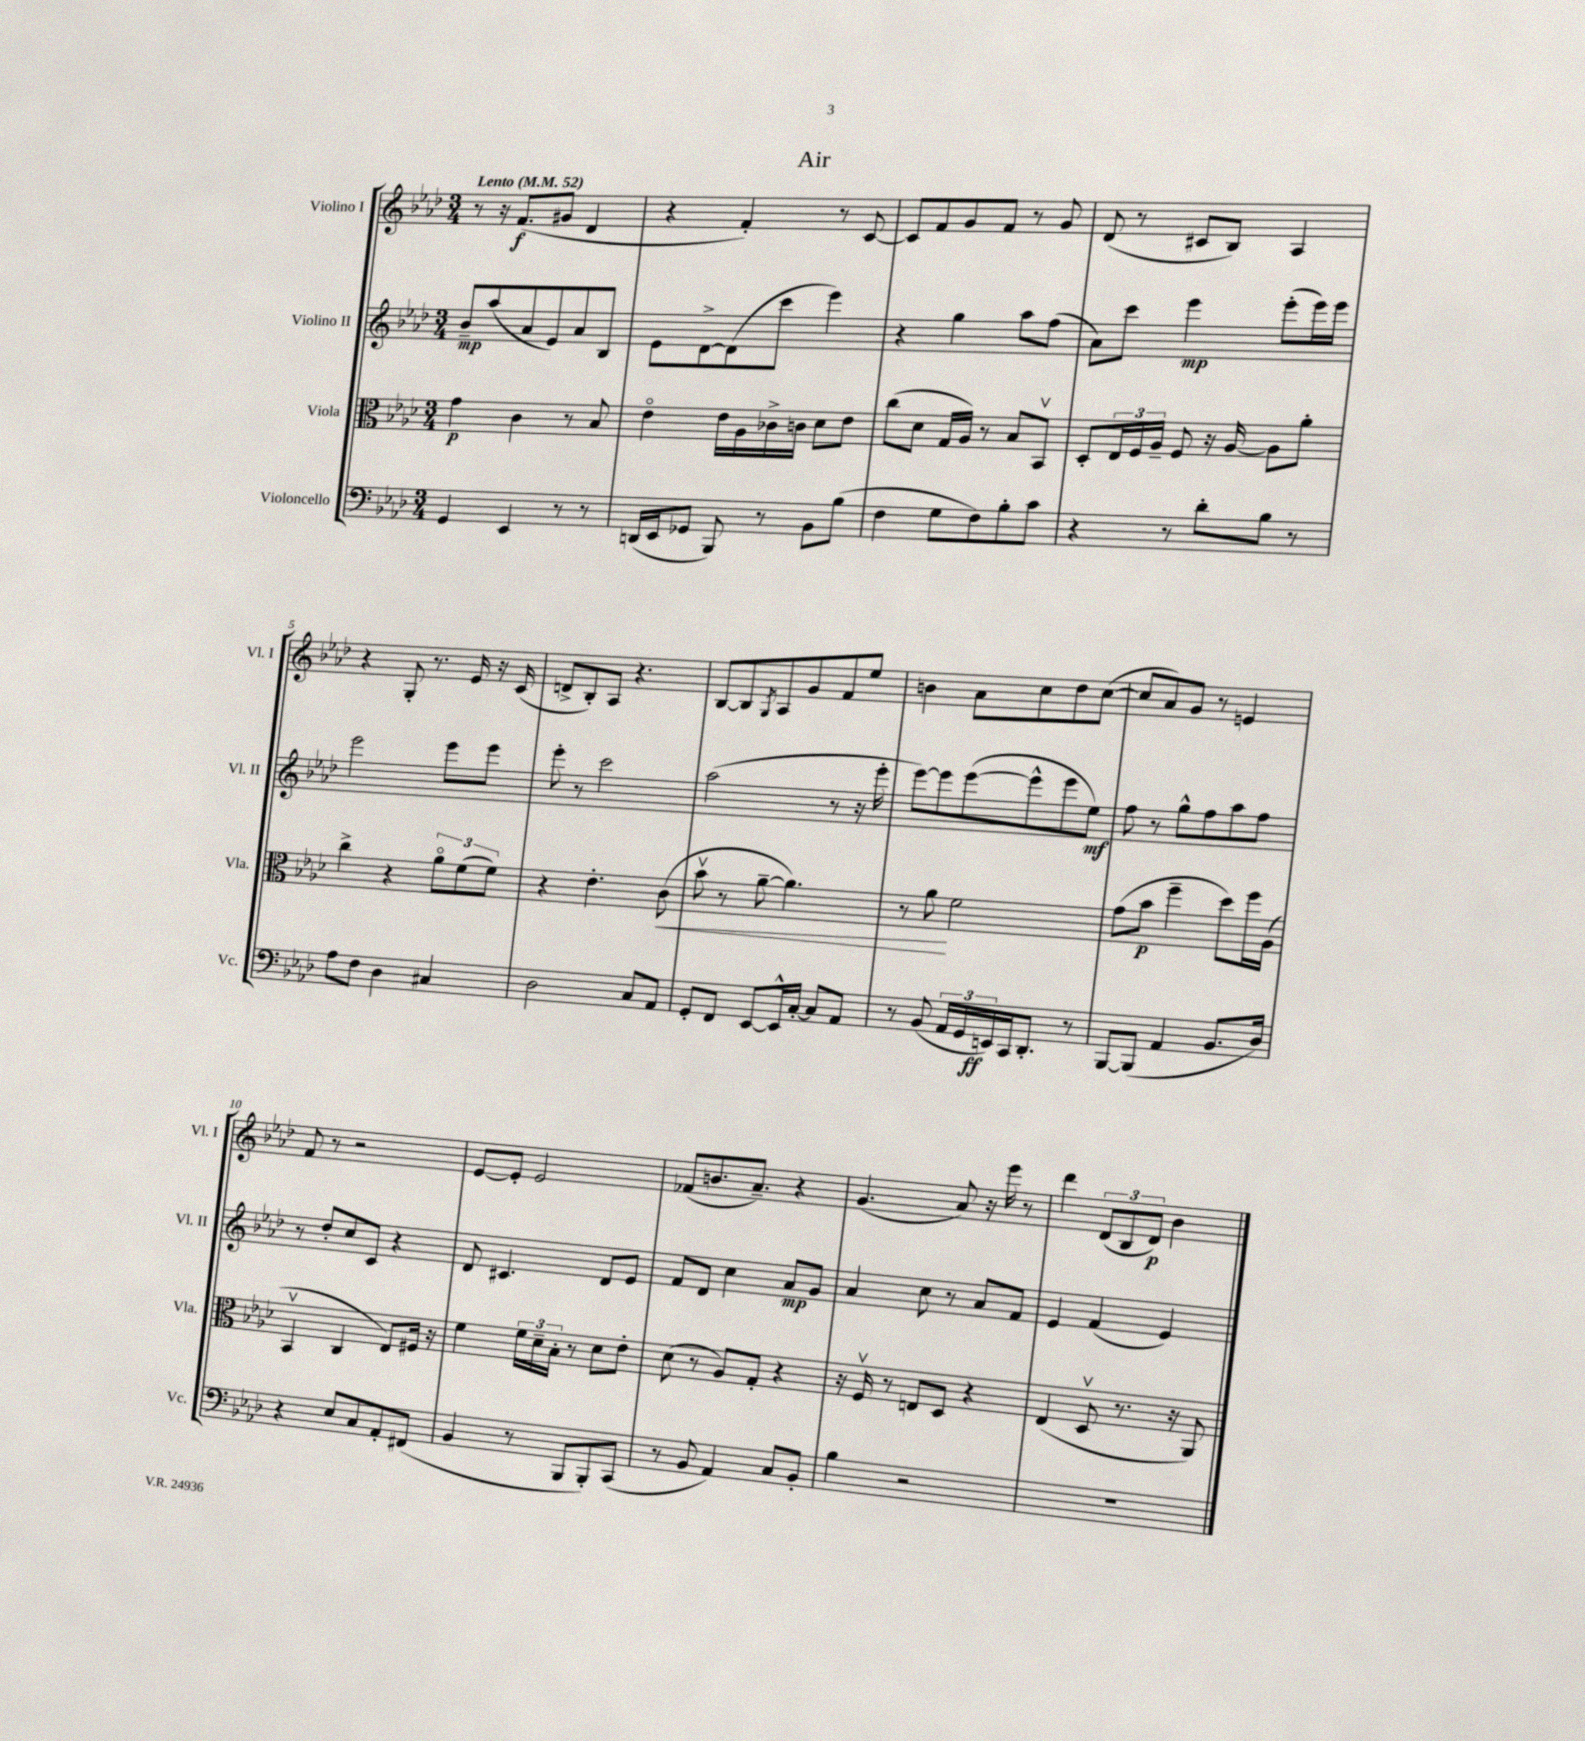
\header { title = "Air" }
<<
\new StaffGroup <<
\new Staff = "s0" \with { instrumentName = "Violino I" shortInstrumentName = "Vl. I" } {
    \clef treble \key aes \major \numericTimeSignature \time 3/4 \tempo "Lento" 4 = 52
    r8 r16 f'8.\f( gis'8 des'4 |
    r4 f'4-.) r8 c'8~ |
    c'8 f'8 g'8 f'8 r8 g'8 |
    des'8( r8 cis'8 bes8) aes4 |
    r4 g8-. r8. ees'16 r16 c'16( |
    d'8-> bes8-.) aes8 r4. |
    bes8~ bes8 \acciaccatura { g8 } aes8 g'8 f'8 ees''8 |
    b'4 aes'8 c''8 des''8 c''8~( |
    c''8 aes'8) g'8 r8 e'4 |
    f'8 r8 r2 |
    ees'8~ ees'8-. ees'2 |
    fes'8( b'8. aes'8.--) r4 |
    g'4.( aes'8) r16 ees'''16 r8 |
    des'''4 \tuplet 3/2 { des'8( bes8 des'8\p) } bes'4 \bar "|." |
}
\new Staff = "s1" \with { instrumentName = "Violino II" shortInstrumentName = "Vl. II" } {
    \clef treble \key aes \major \numericTimeSignature \time 3/4
    bes'8--\mp aes''8( aes'8 ees'8) aes'8 bes8 |
    ees'8 des'8~-> des'8( c'''8 ees'''4) |
    r4 g''4 aes''8 f''8( |
    aes'8) c'''8 ees'''4\mp ees'''8-.( ees'''16) ees'''16 |
    ees'''2 ees'''8 ees'''8 |
    ees'''8-. r8 c'''2 |
    aes''2( r8 r16 ees'''16-. |
    ees'''8~) ees'''8 ees'''8~( ees'''8-^ ees'''8 ees''8\mf) |
    f''8 r8 g''8-^ f''8 aes''8 f''8 |
    r8 des''8-. c''8 c'8 r4 |
    des'8 cis'4. des'8 ees'8 |
    f'8 des'8 c''4 aes'8\mp g'8 |
    aes'4 c''8 r8 aes'8 f'8 |
    ees'4 f'4( ees'4) \bar "|." |
}
\new Staff = "s2" \with { instrumentName = "Viola" shortInstrumentName = "Vla." } {
    \clef alto \key aes \major \numericTimeSignature \time 3/4
    g'4\p c'4 r8 bes8 |
    ees'4\flageolet ees'16 aes16 ces'16-> c'16 des'8 ees'8 |
    c''8( des'8 g16 aes16) r8 bes8 bes,8\upbow |
    des8-. \tuplet 3/2 { ees16 f16 aes16-- } f8 r16 aes16~ aes8 aes'8-. |
    c''4-> r4 \tuplet 3/2 { aes'8\flageolet f'8( f'8) } |
    r4 ees'4.-. c'8\<( |
    bes'8\upbow r8 aes'8~-- aes'4.) |
    r8 aes'8\! f'2 |
    g'8( bes'8\p f''4-- des''8) f''16 aes16( |
    bes,4\upbow c4 ees8) fis16 r16 |
    f'4 \tuplet 3/2 { f'16 des'16-- bes16-. } r8 des'8 ees'8-. |
    des'8( r8 aes8) g8-. r4 |
    r16 f16\upbow r8 e8 des8 r4 |
    ees4( des8\upbow r8. r16 aes,8) \bar "|." |
}
\new Staff = "s3" \with { instrumentName = "Violoncello" shortInstrumentName = "Vc." } {
    \clef bass \key aes \major \numericTimeSignature \time 3/4
    g,4 ees,4 r8 r8 |
    d,16( ees,16 ges,8 bes,,8) r8 bes,8 bes8( |
    f4 g8 f8) bes8-. c'8 |
    r4 r8 des'8-. bes8 r8 |
    aes8 f8 des4 cis4 |
    des2 c8 aes,8 |
    g,8-. f,8 ees,8~ ees,16-^ c16~-. c8 aes,8 |
    r8 bes,8( \tuplet 3/2 { aes,16 g,16 e,16\ff) } c,16 des,8.-. r8 |
    bes,,8~ bes,,8( aes,4 bes,8. des16) |
    r4 ees8 c8 aes,8-. fis,8( |
    bes,4 r8 bes,,8 bes,,8-.) c,8( |
    r8 bes,8 aes,4) c8 bes,8-. |
    bes4 r2 |
    R2. \bar "|." |
}
>>
>>
